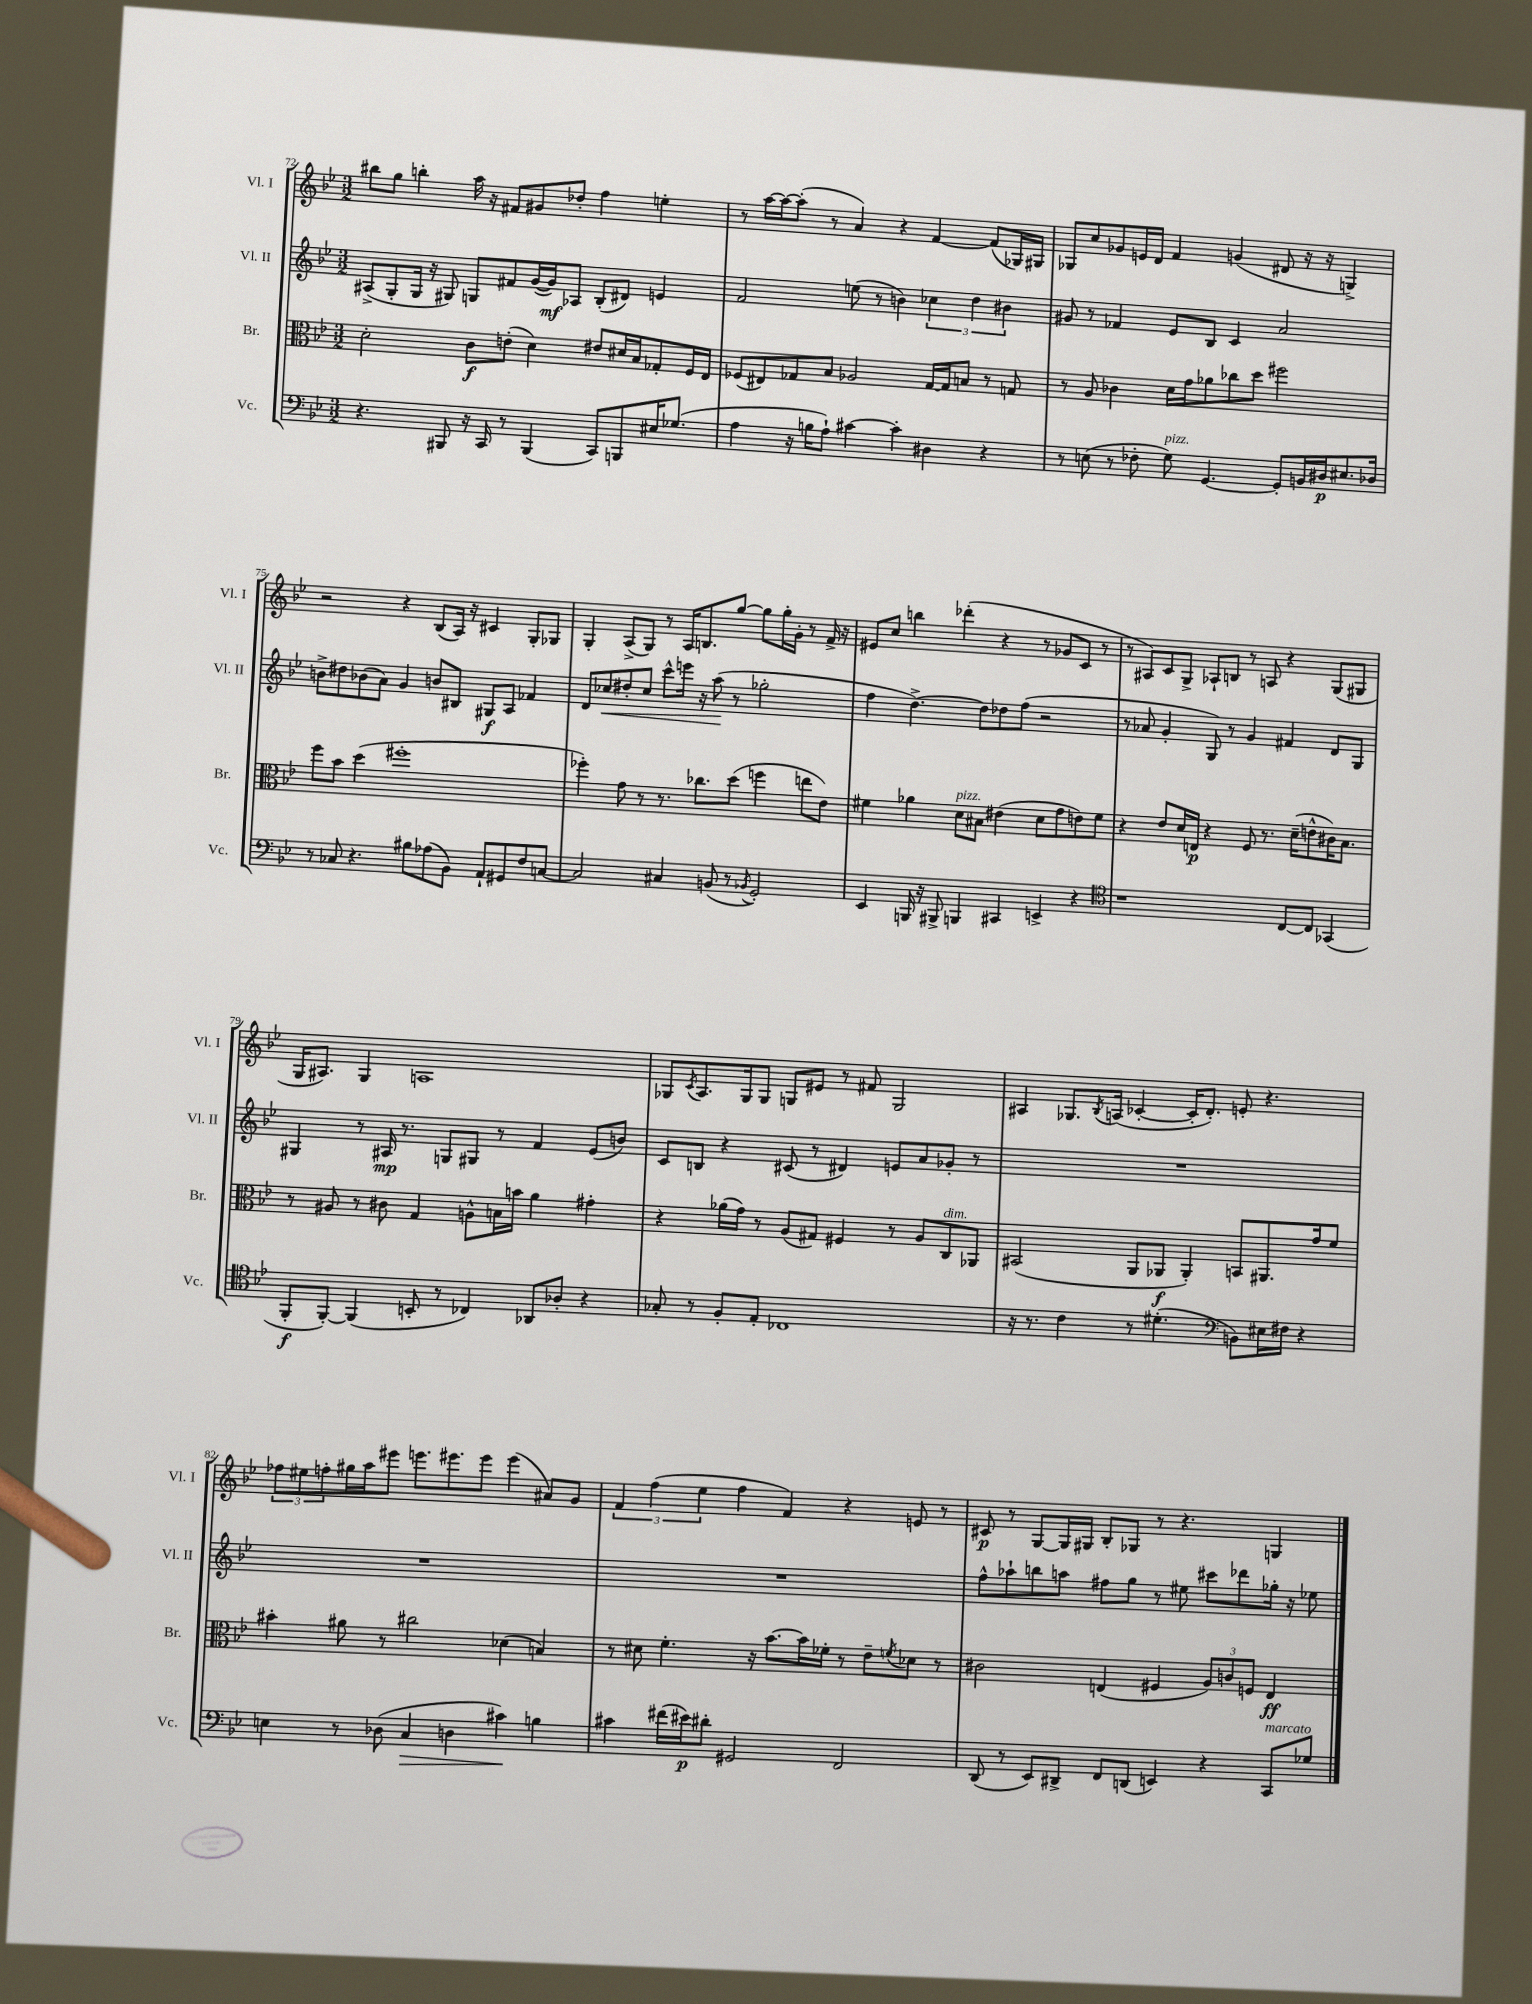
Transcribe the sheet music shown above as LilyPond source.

<<
\new StaffGroup <<
\new Staff = "s0" \with { instrumentName = "Vl. I" shortInstrumentName = "Vl. I" } {
    \clef treble \key bes \major \numericTimeSignature \time 3/2
    bis''8 g''8 b''4-. a''16 r16 fis'8 gis'8 des''8-. f''4 e''4-. |
    r8 a''16~ a''16~ a''8-.( r8 a'4) r4 f'4~ f'8( ges16) gis16 |
    ges8 c''8 ges'8 e'16 d'16 f'4 g'4( dis'8 r16 r16 g4->) |
    r2 r4 bes8( a16) r16 cis'4 g8-. ges8 |
    g4-. a8->( g8) r8 a16 b8. g''8~ g''8 g''16-. g'16-. r8 f'16-> r16 |
    eis'8 c''8 b''4 des'''4-.( r4 r8 ges'8 c'8 r8 |
    r8 ais8) c'8 g8-> aes8-! b8 r8 a8 r4 g8( gis8 |
    g16 ais8.) g4 a1 |
    ges8 \acciaccatura { c'8 } a8. ges16 ges8 g8 eis'8 r8 fis'8 g2 |
    ais4 ges8. \acciaccatura { bes8 } a16( ces'4~-. ces'16-. d'8.-.) e'8-. r4. |
    \tuplet 3/2 { fes''8 eis''8 f''8-. } gis''16 a''16 eis'''8 e'''8. eis'''8. eis'''8 eis'''4( ais'8) g'8 |
    \tuplet 3/2 { f'4 f''4( ees''4 } f''4 f'4) r4 e'8 r8 |
    cis'8\p r8 g8~ g16 gis16 bes8-. ges8 r8 r4. g4 \bar "|." |
}
\new Staff = "s1" \with { instrumentName = "Vl. II" shortInstrumentName = "Vl. II" } {
    \clef treble \key bes \major \numericTimeSignature \time 3/2
    ais8->( g8-. g16 r16 gis8) g8 fis'8 g'16~( g'16\mf) aes8 bes8-.( dis'8) e'4 |
    f'2 e''8( r8 b'4) \tuplet 3/2 { ces''4 d''4 bis'4 } |
    gis'8 r8 fes'4 ees'8 bes8 c'4 a'2 |
    b'8-> dis''8 bes'8( a'8) g'4 b'8 bis8 gis8\f a8 fes'4 |
    d'8 ces''8\< dis''8-. ces''8 c'''8-^ e'''16 r16 a''8\!( r8 ges''2-. |
    f''4 d''4.~->) d''8 des''8 f''8( r2 |
    r8 aes'8 g'4-. g8) r8 g'4 fis'4 d'8 g8 |
    gis4 r8 ais16\mp r8. g8 gis8 r8 f'4 ees'8( b'8) |
    c'8 b8 r4 cis'8( r8 dis'4) e'8 a'8 ges'8-. r8 |
    R1. |
    R1. |
    R1. |
    f''8-^ aes''8-! b''8 a''8 fis''8 g''8 r8 eis''8 cis'''8 des'''8 ges''16-. r16 ees''8 \bar "|." |
}
\new Staff = "s2" \with { instrumentName = "Br." shortInstrumentName = "Br." } {
    \clef alto \key bes \major \numericTimeSignature \time 3/2
    d'2-. c'8\f e'8-.( d'4) eis'8 dis'16 bes16 ges8-. f16 ees16 |
    fes8( eis8) ges8 bes8 aes2 ges16~ ges16 b8 r8 g8 |
    r8 a8 ces'4 d'16 g'16 aes'8 ces''8 d''8 fis''2 |
    f''8 bes'8 d''4( fis''1-. |
    fes''4-.) g'8 r8 r8. ces''8. d''8( f''4 e''8 ees'8) |
    fis'4 aes'4 d'8^\markup { \italic "pizz." } bis8 eis'4( d'8 g'8 e'8) fis'8 |
    r4 ees'8 d'16 e16\p r4 f8 r8. d'16--( e'8-^ cis'16) bes8. |
    r8 ais8 r8 cis'8 g4 a8-^ b16 b'16 a'4 gis'4-. |
    r4 aes'16( g'16) r8 a8( gis8) fis4 r8 a8 c8^\markup { \italic "dim." } aes,8 |
    bis,2( a,8 aes,8\f aes,4-.) b,8 ais,8. g'16 f'8 |
    bis'4-. ais'8 r8 cis''2 des'4( b4) |
    r8 dis'8 f'4.-. r16 bes'8.~ bes'16 fes'16-. r8 ees'8-- \acciaccatura { f'8 } des'8 r8 |
    cis'2 e4( fis4 \tuplet 3/2 { a8) c'8 f8 } e4\ff \bar "|." |
}
\new Staff = "s3" \with { instrumentName = "Vc." shortInstrumentName = "Vc." } {
    \clef bass \key bes \major \numericTimeSignature \time 3/2
    r4. bis,,8 r16 c,16 r8 bis,,4( c,8) b,,8 eis16 ges8.( |
    a4 r16 b16 a8-!) cis'4~ cis'4-. dis4 r4 |
    r8 e8( r8 fes8-. g8^\markup { \italic "pizz." }) g,4.~ g,8-. b,16 dis16\p eis8. des16 |
    r8 ces8 r4. bis8 aes8( bes,8) a,8-! gis,8 f8 c8~ |
    c2 cis4 b,8( r8 \acciaccatura { bes,8 } g,2-.) |
    ees,4 b,,16 r16 bis,,8-> b,,4 cis,4 e,4-> r4 |
    \clef tenor r1 c8~ c8 ges,4( |
    f,8-.\f f,8~-.) f,4( b,8-. r8 ces4) aes,8 aes8-. r4 |
    ges8-. r8 f8-. ees8-. ces1 |
    r16 r8. c'4 r8 dis'4.-.( \clef bass b,8) eis16 fis16 r4 |
    e4 r8 des8( c4\> d4 cis'4\!) b4 |
    cis'4 fis'16( eis'16\p) dis'8-. gis,2 f,2 |
    d,8( r8 ees,8) dis,8-> f,8 d,8( e,4) r4 c,8^\markup { \italic "marcato" } ges8 \bar "|." |
}
>>
>>
\layout { \context { \Score currentBarNumber = #72 } }
